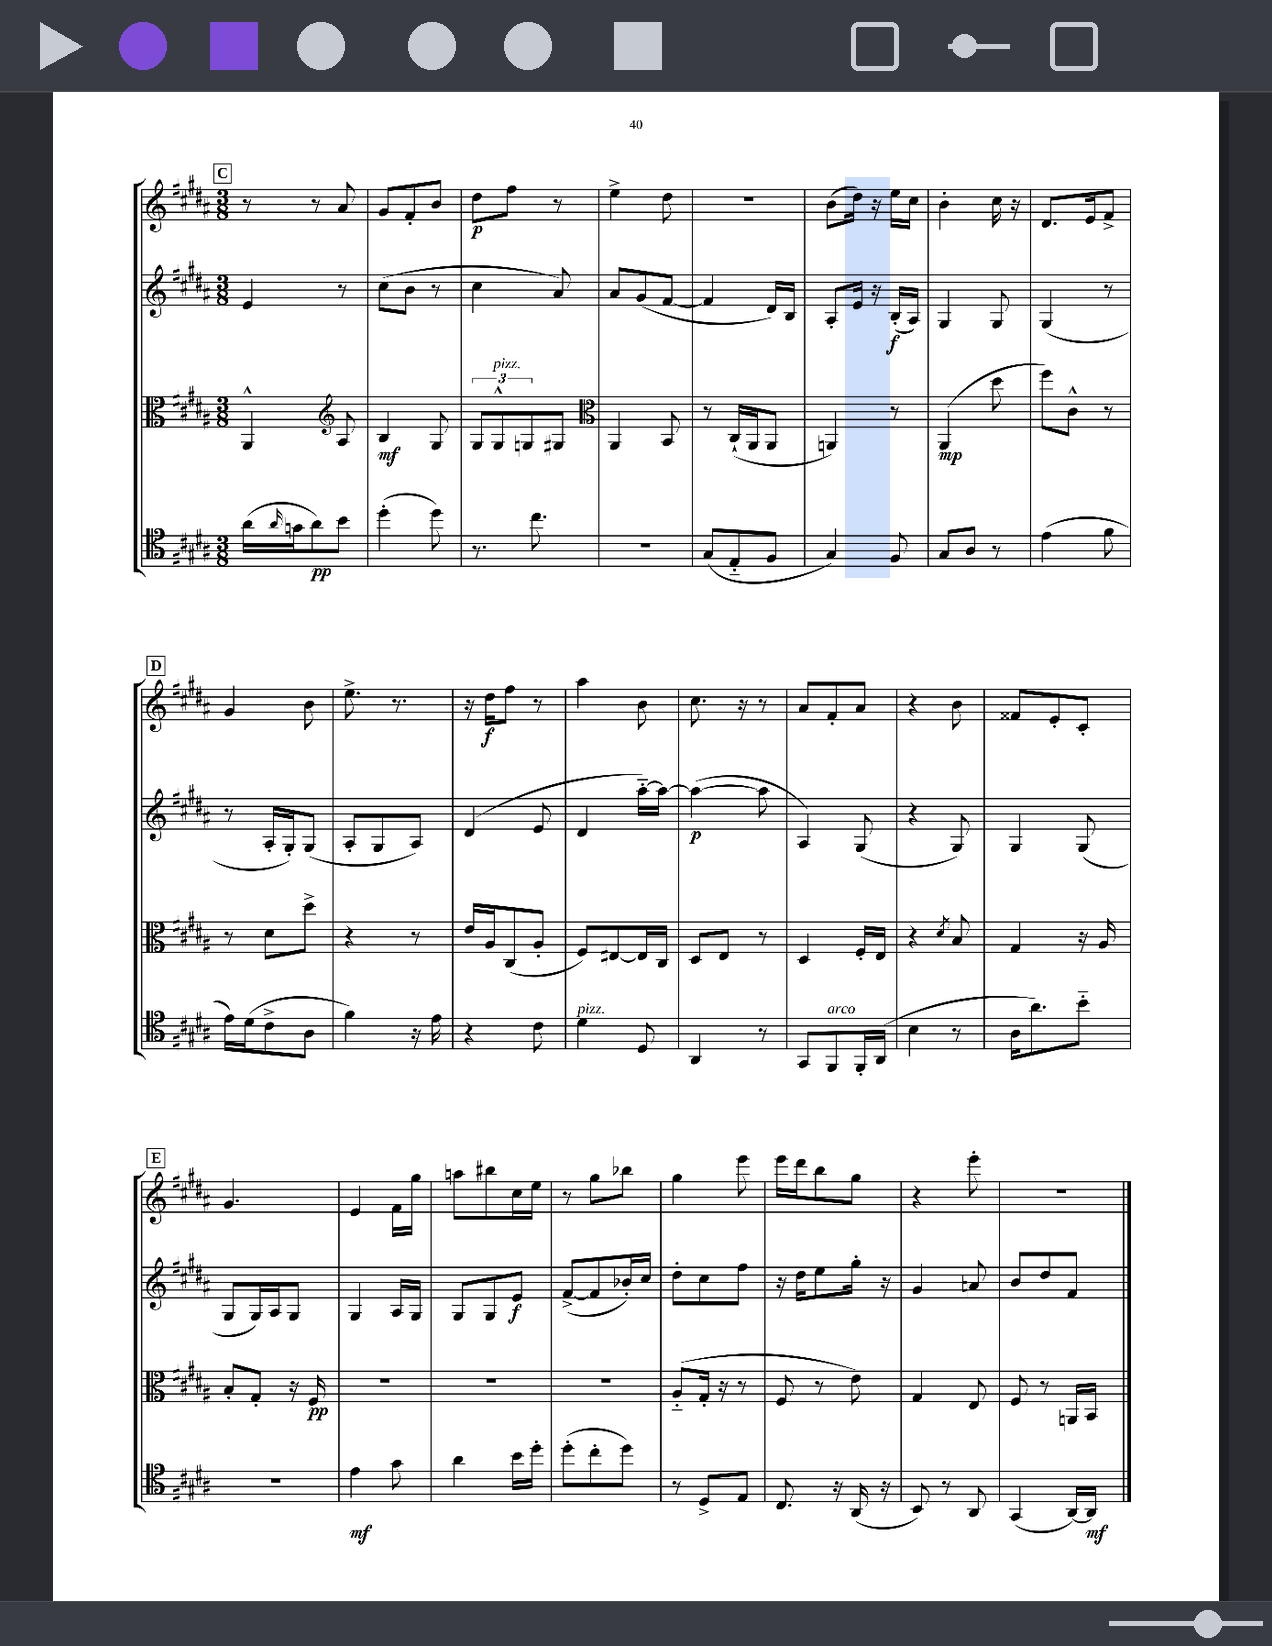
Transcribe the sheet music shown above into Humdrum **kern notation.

**kern	**kern	**kern	**kern
*staff4	*staff3	*staff2	*staff1
*clefC4	*clefC3	*clefG2	*clefG2
*k[f#c#g#d#a#]	*k[f#c#g#d#a#]	*k[f#c#g#d#a#]	*k[f#c#g#d#a#]
*M3/8	*M3/8	*M3/8	*M3/8
(16a#	4AA#^^	4e	8r
16qqa#	.	.	.
16g	.	.	.
8a#)	.	.	8r
*	*clefG2	*	*
8b	8A#	8r	8a#
=	=	=	=
(4dd#'	4B	(8cc#	8g#
.	.	8b	8f#'
8dd#)	8G#	8r	8b
=	=	=	=
8.r	12G#	4cc#	8dd#
.	12G#^^	.	.
.	.	.	8ff#
.	12G	.	.
8.cc#	.	.	.
.	8G#	8a#)	8r
=	=	=	=
*	*clefC3	*	*
4.r	4AA#	8a#	4ee^
.	.	(8g#	.
.	8BB	[8f#	8dd#
=	=	=	=
(8G#	8r	4f#]	4.r
8E'~	(16C#`	.	.
.	16AA#	.	.
8F#	8AA#	16d#)	.
.	.	16B	.
=	=	=	=
4G#)	4AA)	8A#'	(8b
.	.	16e	16dd#)
.	.	16r	16r
8F#	8r	(16B'	16ee
.	.	16A#)	16cc#
=	=	=	=
8G#	(4AA#	4G#	4b'
8A#	.	.	.
8r	8dd#	8G#	16cc#
.	.	.	16r
=	=	=	=
(4e	8ff#)	(4G#	8.d#
.	8c#^^	.	.
.	.	.	16e
8f#	8r	8r	8f#^
=	=	=	=
16e)	8r	8r	4g#
(16d#	.	.	.
8c#^	8d#	16A#'	.
.	.	16G#')	.
8A#	8dd#^	(8G#	8b
=	=	=	=
4f#)	4r	8A#'	8.ee^
.	.	8G#	.
.	.	.	8.r
16r	8r	8A#)	.
16e	.	.	.
=	=	=	=
4r	16e	(4d#	16r
.	16A#	.	16dd#
.	(8C#	.	8ff#
8c#	8A#'	8e	8r
=	=	=	=
4d#	8F#)	4d#	4aa#
.	[8E#	.	.
8D#	16E#]	[16aa#'~)	8b
.	16C#	16aa#_	.
=	=	=	=
4AA#	8D#	(4aa#_	8.cc#
.	8E	.	.
.	.	.	16r
8r	8r	8aa#]	8r
=	=	=	=
8GG#	4D#	4A#)	8a#
8FF#	.	.	8f#'
16FF#'	16F#'	(8G#	8a#
(16AA#	16E	.	.
=	=	=	=
4B	4r	4r	4r
.	8qd#	.	.
8r	8B	8G#)	8b
=	=	=	=
16A#	4G#	4G#	8f##
8.a#)	.	.	.
.	.	.	8e'
8b'~	16r	(8G#	8c#'
.	16A#	.	.
=	=	=	=
4.r	8B'	8G#	4.g#
.	8G#'	16G#)	.
.	.	16A#	.
.	16r	8G#	.
.	16F#	.	.
=	=	=	=
4e	4.r	4G#	4e
8g#	.	16A#	16f#
.	.	16G#	16gg#
=	=	=	=
4a#	4.r	8G#	8aa
.	.	8G#	8bb#
16b	.	8e	16cc#
16dd#'	.	.	16ee
=	=	=	=
(8dd#'	4.r	([8f#^	8r
8cc#'	.	8f#]	8gg#
8dd#)	.	16b-')	8bb-
.	.	16cc#	.
=	=	=	=
8r	(8A#'~	8dd#'	4gg#
8D#^	16G#'	8cc#	.
.	16r	.	.
8E	8r	8ff#	8eee
=	=	=	=
8.C#	8F#	16r	16eee
.	.	16dd#	16ddd#
.	8r	8ee	8bb
16r	.	.	.
(16AA#	8e)	16gg#'	8gg#
16r	.	16r	.
=	=	=	=
8BB)	4G#	4g#	4r
8r	.	.	.
8AA#	8E	8a	8eee'
=	=	=	=
(4GG#	8F#	8b	4.r
.	8r	8dd#	.
[16AA#)	16AA	8f#	.
16AA#]	16BB	.	.
==	==	==	==
*-	*-	*-	*-
